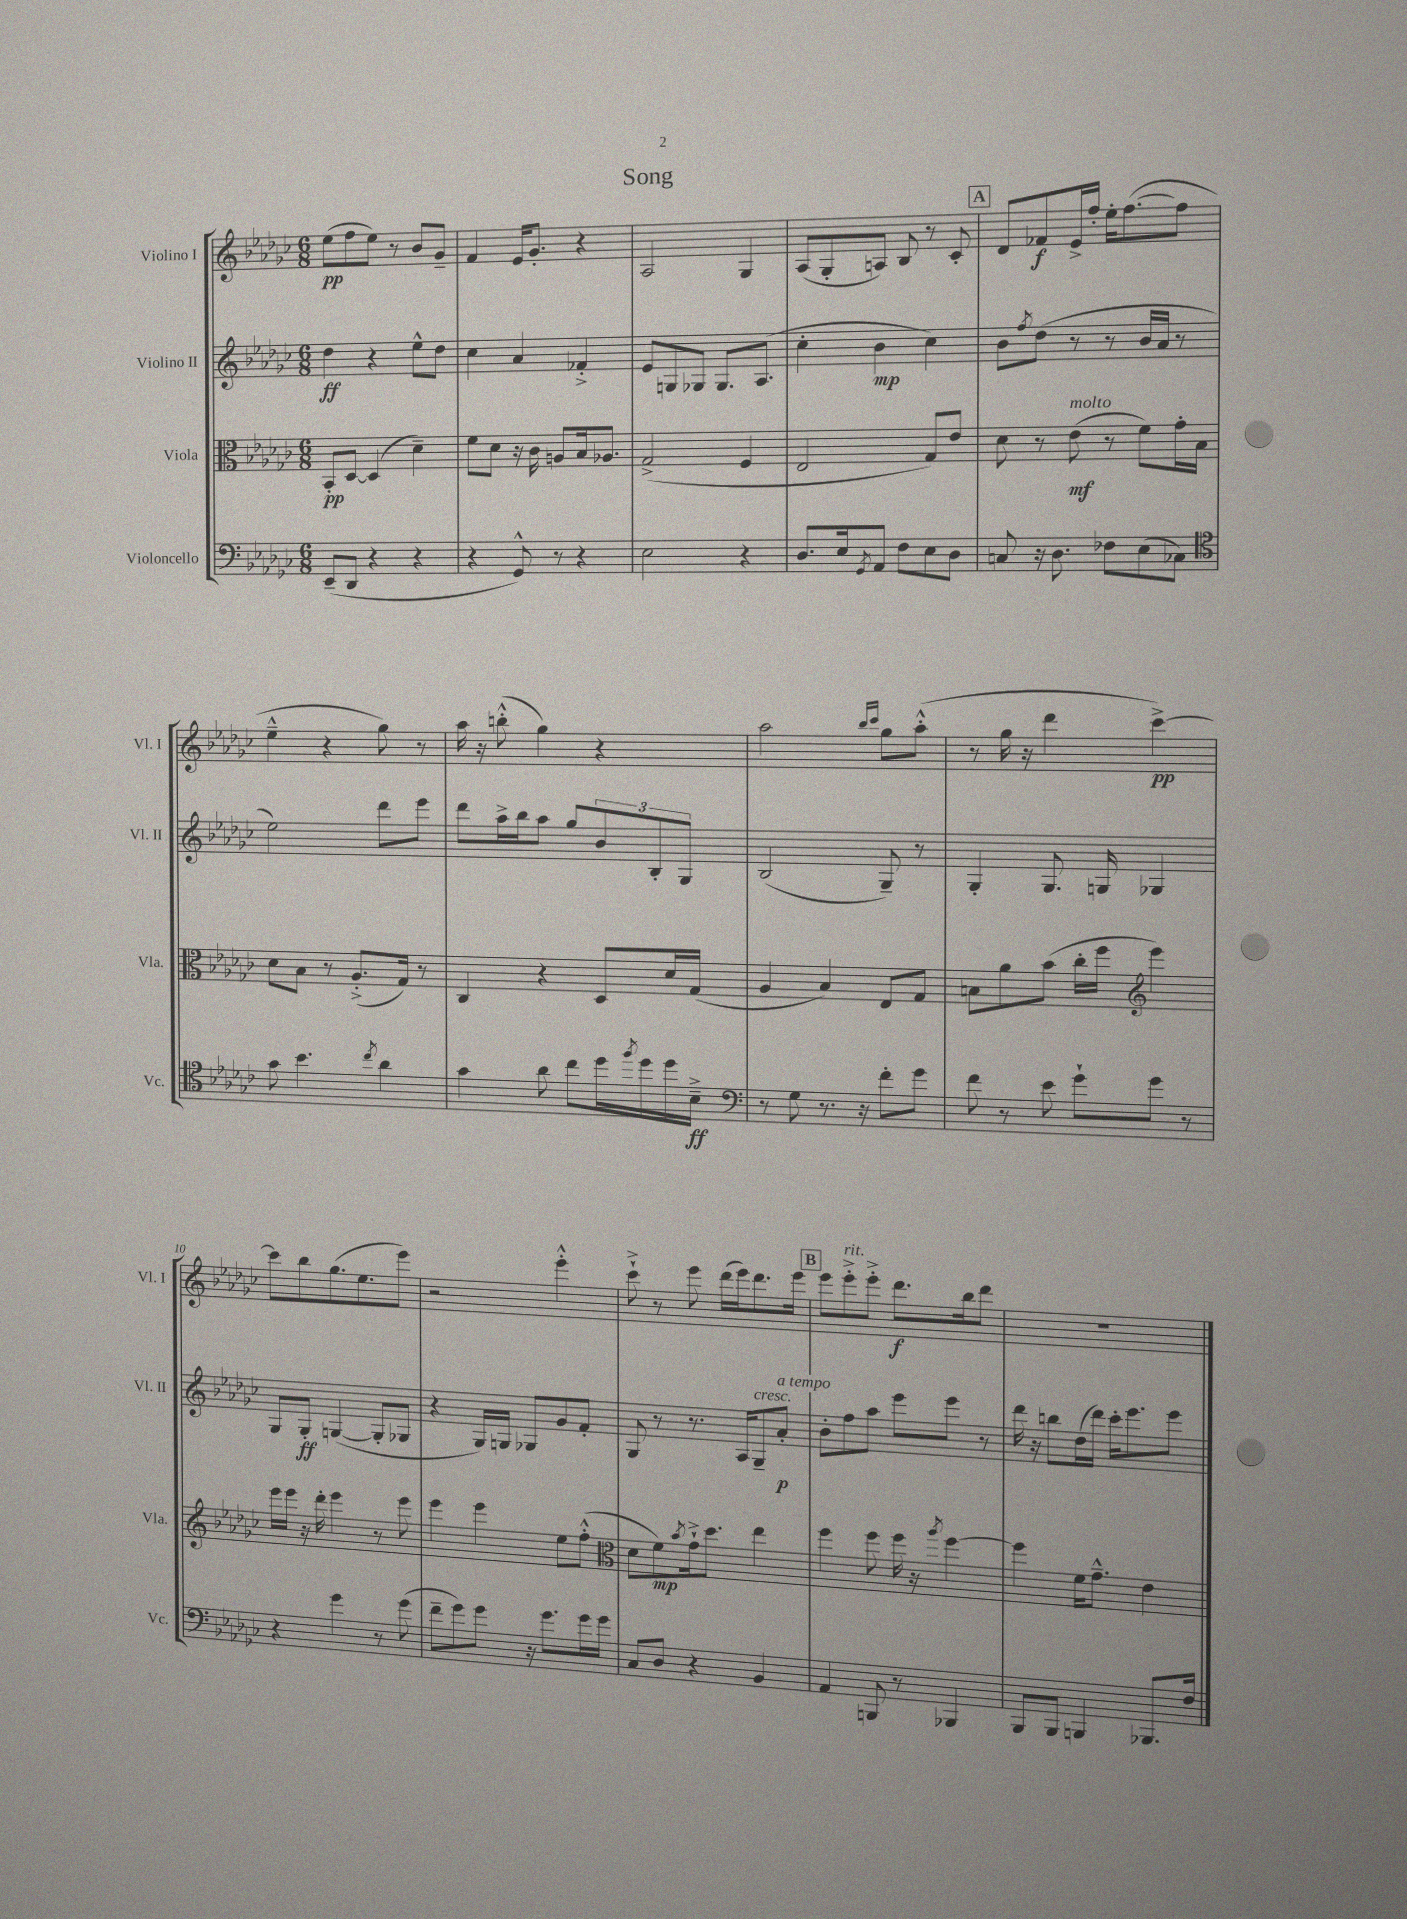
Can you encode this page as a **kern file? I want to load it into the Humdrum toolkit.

**kern	**dynam	**kern	**dynam	**kern	**dynam	**kern	**dynam
*part4	*part4	*part3	*part3	*part2	*part2	*part1	*part1
*staff4	*staff4	*staff3	*staff3	*staff2	*staff2	*staff1	*staff1
*I"Violoncello	*	*I"Viola	*	*I"Violino II	*	*I"Violino I	*
*I'Vc.	*	*I'Vla.	*	*I'Vl. II	*	*I'Vl. I	*
*clefF4	*	*clefC3	*	*clefG2	*	*clefG2	*
*k[b-e-a-d-g-c-]	*	*k[b-e-a-d-g-c-]	*	*k[b-e-a-d-g-c-]	*	*k[b-e-a-d-g-c-]	*
*M6/8	*	*M6/8	*	*M6/8	*	*M6/8	*
=1	=1	=1	=1	=1	=1	=1	=1
(8EE-~/L	.	8BB-'/L	pp	4dd-\	ff	(8ee-\L	pp
8DD-/J	.	[8D-/J	.	.	.	8ff\	.
4r	.	(4D-/]	.	4r	.	8ee-\J)	.
.	.	.	.	.	.	8r	.
4r	.	4d-~\)	.	8ee-^^\L	.	8b-/L	.
.	.	.	.	8dd-\J	.	8g-~/J	.
=2	=2	=2	=2	=2	=2	=2	=2
4r	.	8f\L	.	4cc-\	.	4f/	.
.	.	8d-\J	.	.	.	.	.
8GG-^^/)	.	16r	.	4a-/	.	16e-/KL	.
.	.	16c-\	.	.	.	8.g-'/J	.
8r	.	8An/L	.	.	.	.	.
4r	.	16B-/k	.	4f-X'^/	.	4r	.
.	.	8.A-X/J	.	.	.	.	.
=3	=3	=3	=3	=3	=3	=3	=3
2E-\	.	(2G-^/	.	8e-/L	.	2A-/	.
.	.	.	.	8Gn/	.	.	.
.	.	.	.	8G-X/J	.	.	.
.	.	.	.	8.G-/L	.	.	.
4r	.	4F/	.	.	.	4G-/	.
.	.	.	.	(8.A-/J	.	.	.
=4	=4	=4	=4	=4	=4	=4	=4
8.D-/L	.	2E-/	.	4cc-'\	.	(8A-/L	.
.	.	.	.	.	.	8G-'/	.
16E-/k	.	.	.	.	.	.	.
8qGG-/	.	.	.	.	.	.	.
8AA-/J	.	.	.	4b-\	mp	8An/J)	.
8F\L	.	.	.	.	.	8B-/	.
8E-\	.	8G-/L)	.	4cc-\)	.	8r	.
8D-\J	.	8e-/J	.	.	.	8c-'/	.
!!LO:REH:place=s1:t=A
=5	=5	=5	=5	=5	=5	=5	=5
8Cn/	.	8d-\	.	8b-\L	.	8d-/L	.
.	.	.	.	8qff/	.	.	.
16r	.	8r	.	(8dd-\J	.	8f-X/	f
8.D-\	.	.	.	.	.	.	.
!	!	!LO:TX:a:i:t=molto	!	!	!	!	!
.	.	(8e-\	mf	8r	.	16e-^/L	.
.	.	.	.	.	.	16ff'/JJ	.
8F-X\L	.	8r	.	8r	.	16ee-'\KL	.
.	.	.	.	.	.	([8.ff\	.
(8E-\	.	8f\L)	.	16b-/LL	.	.	.
.	.	.	.	16a-/JJ	.	.	.
8C-X\J)	.	16g-'\L	.	8r	.	8ff\J]	.
.	.	16B-\JJ	.	.	.	.	.
!!LO:LB:g=z
=6	=6	=6	=6	=6	=6	=6	=6
*clefC4	*	*	*	*	*	*	*
8g-\	.	8d-\L	.	2ee-\)	.	4ee-~^^\	.
4.b-\	.	8B-\J	.	.	.	.	.
.	.	8r	.	.	.	4r	.
.	.	(8.A-'^/L	.	.	.	.	.
8qcc-/	.	.	.	.	.	.	.
4a-\	.	.	.	8ddd-\L	.	8gg-\)	.
.	.	16G-/Jk)	.	.	.	.	.
.	.	8r	.	8eee-\J	.	8r	.
=7	=7	=7	=7	=7	=7	=7	=7
4g-\	.	4C-/	.	8ddd-\L	.	16aa-\	.
.	.	.	.	.	.	16r	.
.	.	.	.	16aa-^\L	.	(8bbn'^^\	.
.	.	.	.	16bb-\J	.	.	.
8a-\	.	4r	.	8aa-\J	.	4gg-\)	.
8cc-\L	.	.	.	8gg-/L	.	.	.
16dd-\L	.	8D-/L	.	12b-/	.	4r	.
8qff/	.	.	.	.	.	.	.
16dd-\	.	.	.	.	.	.	.
.	.	.	.	12B-'/	.	.	.
16dd-\	.	16d-/L	.	.	.	.	.
.	.	.	.	12G-/J	.	.	.
16B-~^\JJ	ff	(16G-/JJ	.	.	.	.	.
=8	=8	=8	=8	=8	=8	=8	=8
*clefF4	*	*	*	*	*	*	*
8r	.	4A-/	.	(2B-/	.	2aa-\	.
8G-\	.	.	.	.	.	.	.
8.r	.	4B-/)	.	.	.	.	.
16r	.	.	.	.	.	.	.
.	.	.	.	.	.	16qqbb-/LL	.
.	.	.	.	.	.	16qqccc-/JJ	.
8f'\L	.	8E-/L	.	8G-~/)	.	8gg-\L	.
8g-\J	.	8G-/J	.	8r	.	(8aa-'^^\J	.
=9	=9	=9	=9	=9	=9	=9	=9
8f\	.	8Bn\L	.	4G-'/	.	8r	.
8r	.	8a-\	.	.	.	16gg-\	.
.	.	.	.	.	.	16r	.
8e-\	.	(8b-\J	.	8.G-/	.	4ddd-\	.
8g-`\L	.	16cc-'\LL	.	.	.	.	.
.	.	16ff\JJ	.	16Gn/	.	.	.
*	*	*clefG2	*	*	*	*	*
8g-\J	.	4eee-\)	.	4G-X/	.	[4ccc-^\)	pp
8r	.	.	.	.	.	.	.
!!LO:LB:g=z
=10	=10	=10	=10	=10	=10	=10	=10
4r	.	16eee-\LL	.	8G-/L	.	8ccc-\L]	.
.	.	16eee-\JJ	.	.	.	.	.
.	.	16r	.	8G-'/J	ff	8bb-\	.
.	.	16ddd-'\	.	.	.	.	.
4g-\	.	4eee-\	.	([4Gn/	.	(8.gg-\	.
.	.	.	.	.	.	8.ee-\	.
8r	.	8r	.	8G'/L]	.	.	.
(8g-\	.	8eee-\	.	8G-X/J	.	8eee-\J)	.
=11	=11	=11	=11	=11	=11	=11	=11
8f~\L	.	4eee-\	.	4r	.	2r	.
8g-\)	.	.	.	.	.	.	.
8g-\J	.	4eee-\	.	16G-/LL)	.	.	.
.	.	.	.	16Gn/JJ	.	.	.
16r	.	.	.	8G-X/L	.	.	.
8.g-\L	.	.	.	.	.	.	.
.	.	8ee-\L	.	8g-/	.	4eee-'^^\	.
16g-\L	.	(8ff'^^\J	.	8f'/J	.	.	.
16g-\JJ	.	.	.	.	.	.	.
=12	=12	=12	=12	=12	=12	=12	=12
*	*	*clefC3	*	*	*	*	*
8C-/L	.	8d-\L	.	8G-/	.	8ccc-`^\	.
8D-/J	.	8f\)	mp	8r	.	8r	.
.	.	8qb-/	.	.	.	.	.
4r	.	16g-`^\k	.	8.r	.	8eee-\	.
.	.	8.dd-\J	.	.	.	.	.
.	.	.	.	.	.	(16ddd-\LL	.
.	.	.	.	16A-/KL	.	16eee-\J)	.
!	!	!	!	!LO:TX:a:i:t=cresc.	!	!	!
4BB-/	.	4ee-\	.	8G-~/	.	8.ddd-\	.
!	!	!	!	!LO:TX:a:i:t=a tempo	!	!	!
.	.	.	.	8a-'/J	p	.	.
.	.	.	.	.	.	16eee-\Jk	.
!!LO:REH:place=s1:t=B
=13	=13	=13	=13	=13	=13	=13	=13
4AA-/	.	4ff\	.	8b-'\L	.	8eee-\L	.
!	!	!	!	!	!	!LO:TX:a:i:t=rit.	!
.	.	.	.	8ff\	.	8eee-'^\	.
8BBBn/	.	8ff\	.	8aa-\J	.	8eee-'^\J	.
8r	.	16ff\	.	8eee-\L	.	8.ddd-\L	f
.	.	16r	.	.	.	.	.
.	.	8qaa-/	.	.	.	.	.
4BBB-X/	.	[4ff\	.	8eee-\J	.	.	.
.	.	.	.	.	.	16bb-\k	.
.	.	.	.	8r	.	8ddd-\J	.
=14	=14	=14	=14	=14	=14	=14	=14
8BBB-/L	.	4ff\]	.	16ddd-\	.	2.r	.
.	.	.	.	16r	.	.	.
8BBB-/J	.	.	.	8bbn\L	.	.	.
4BBBn/	.	16f\KL	.	(16dd-\L	.	.	.
.	.	8.g-~^^\J	.	16ddd-\JJ)	.	.	.
.	.	.	.	16ccc-'\KL	.	.	.
.	.	.	.	8.eee-\	.	.	.
8.BBB-X/L	.	4e-\	.	.	.	.	.
.	.	.	.	8eee-\J	.	.	.
16F/Jk	.	.	.	.	.	.	.
==	==	==	==	==	==	==	==
*-	*-	*-	*-	*-	*-	*-	*-
